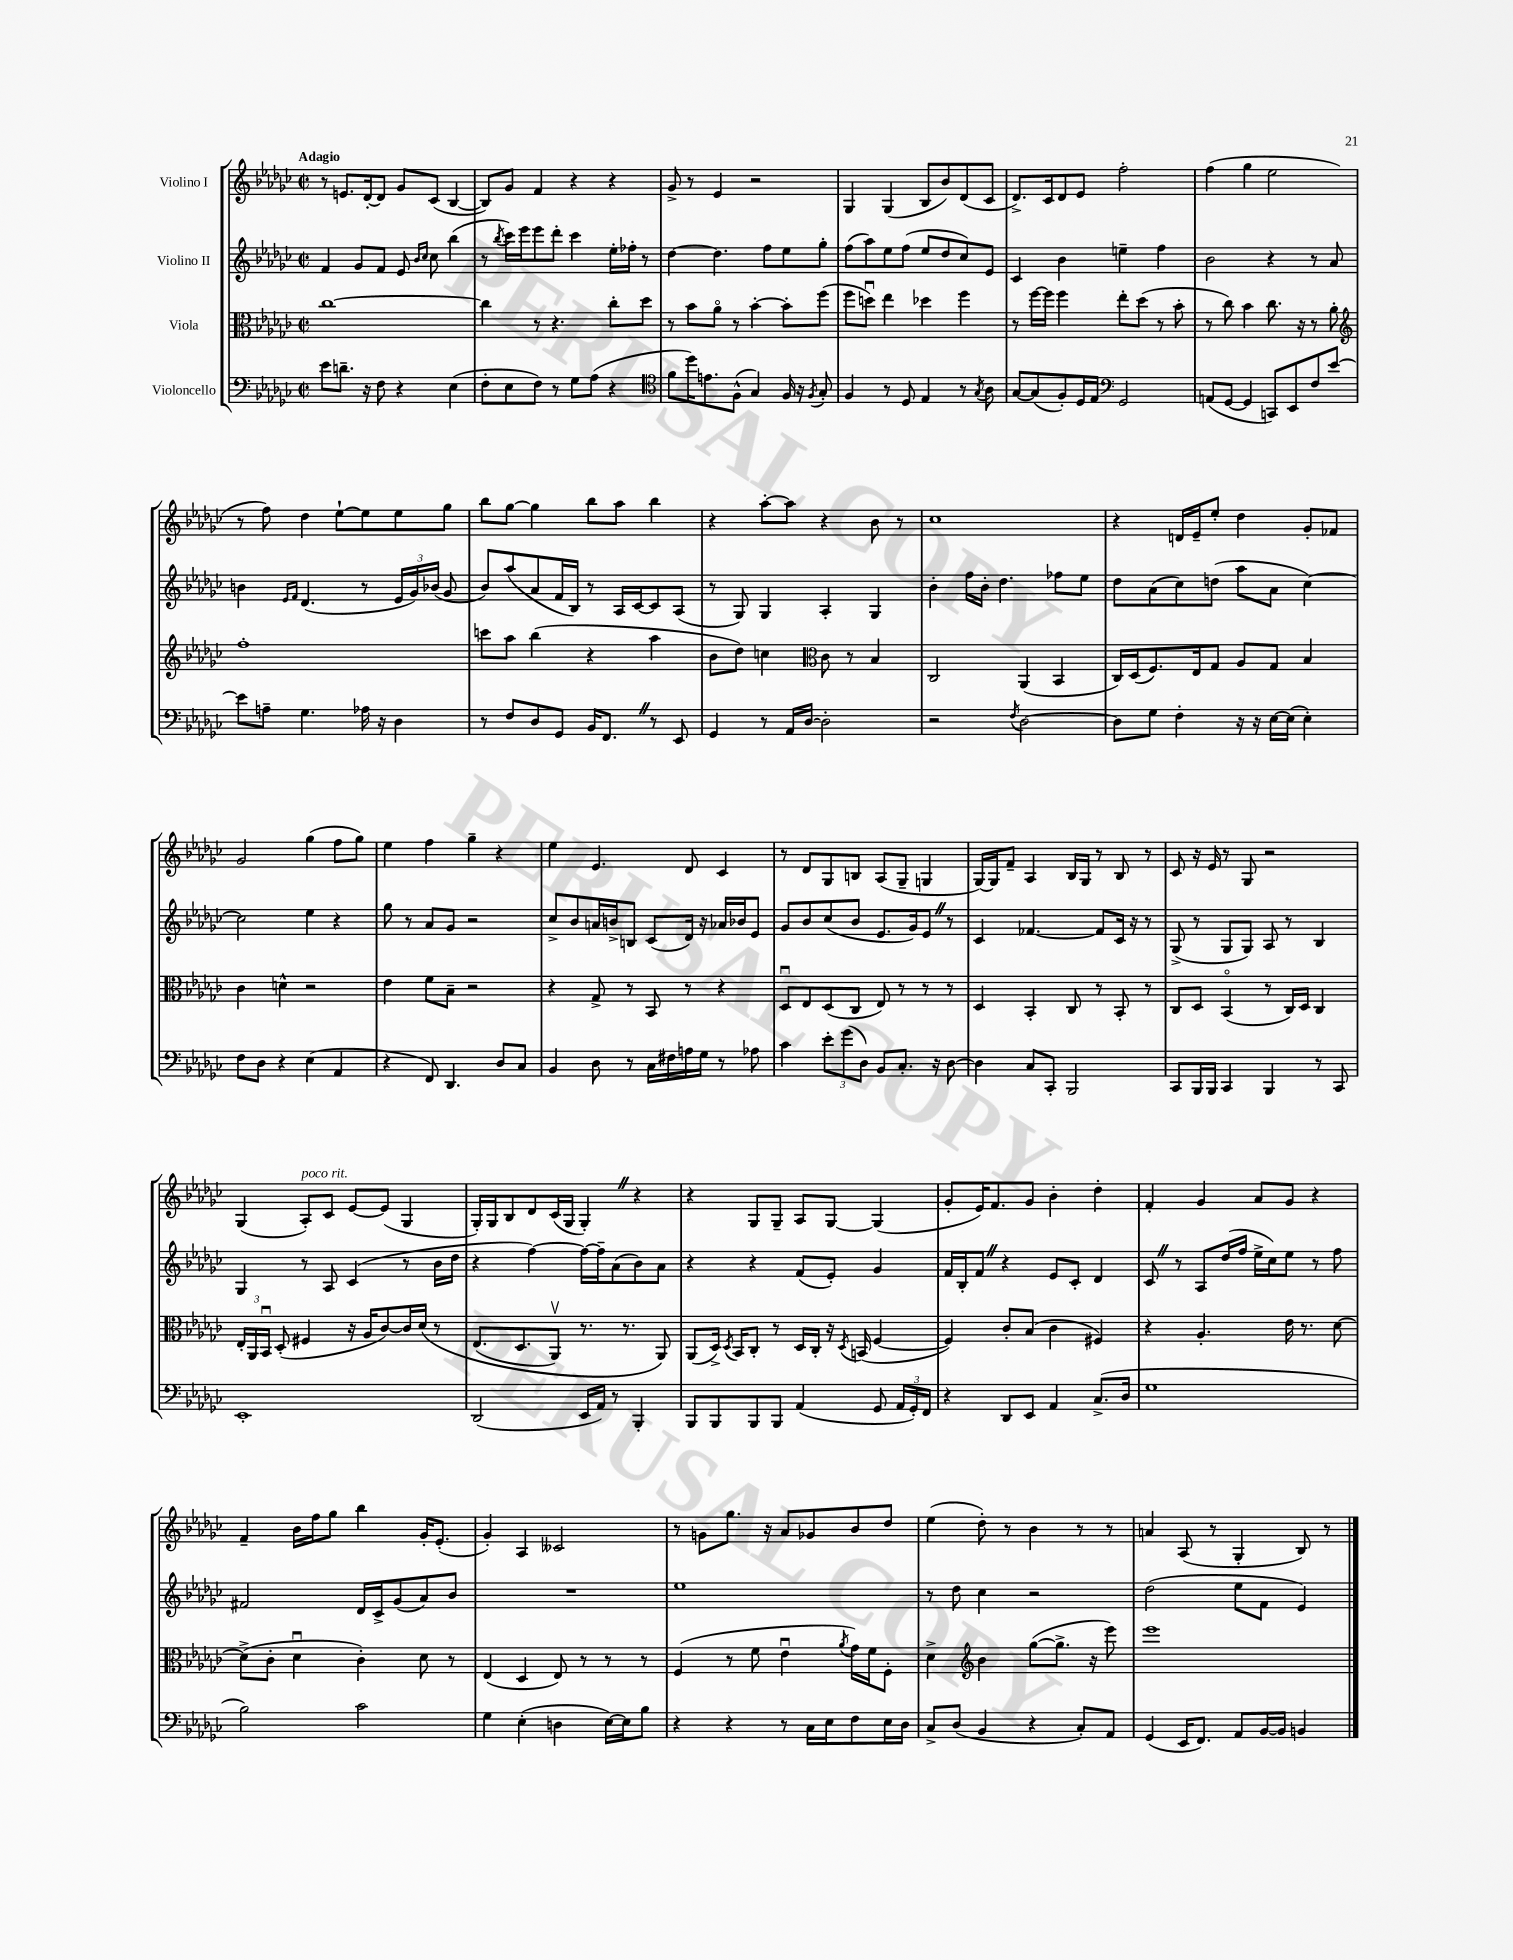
<<
\new StaffGroup <<
\new Staff = "s0" \with { instrumentName = "Violino I" } {
    \clef treble \key ges \major \defaultTimeSignature \time 2/2 \tempo "Adagio"
    \autoBeamOff r8 e'8.[ des'16~-. des'8] ges'8[ ces'8]( bes4~ |
    bes8[) ges'8] f'4 r4 r4 |
    ges'8-> r8 ees'4 r2 |
    ges4 ges4( bes8[ bes'8) des'8( ces'8] |
    des'8.[->) ces'16 des'8 ees'8] f''2-. |
    f''4( ges''4 ees''2 |
    r8 f''8) des''4 ees''8[~-! ees''8 ees''8 ges''8] |
    bes''8[ ges''8]~ ges''4 bes''8[ aes''8] bes''4 |
    r4 aes''8[~-. aes''8] r4 bes'8 r8 |
    ces''1 |
    r4 d'16[ ees'16-- ees''8]-. des''4 ges'8[-. fes'8] |
    ges'2 ges''4( f''8[ ges''8]) |
    ees''4 f''4 ges''4-- r4 |
    ees''4 ees'4. des'8 ces'4 |
    r8 des'8[ ges8 b8] aes8[( ges8]-- g4 |
    ges16[~) ges16 f'8]-- aes4 bes16[ ges16] r8 bes8 r8 |
    ces'8 r16 ees'16 r8 ges8 r2 |
    ges4( aes8[-.^\markup { \italic "poco rit." }) ces'8] ees'8[~ ees'8]( ges4 |
    ges16[-.) ges16 bes8 des'8 ces'16( ges16] ges4-.) \once \override BreathingSign.text = \markup { \musicglyph "scripts.caesura.straight" } \breathe r4 |
    r4 ges8[ ges8]-- aes8[ ges8]~ ges4( |
    ges'8[-. ees'16) f'8. ges'8] bes'4-. des''4-. |
    f'4-. ges'4 aes'8[ ges'8] r4 |
    f'4-- bes'16[ f''16 ges''8] bes''4 ges'16[-. ees'8.]-.( |
    ges'4-.) aes4 ceses'2 |
    r8 g'8[ ges''8.] r16 aes'8[ ges'8 bes'8 des''8] |
    ees''4( des''8-.) r8 bes'4 r8 r8 |
    a'4 aes8( r8 ges4-. bes8) r8 \bar "|." |
}
\new Staff = "s1" \with { instrumentName = "Violino II" } {
    \clef treble \key ges \major \defaultTimeSignature \time 2/2
    \autoBeamOff f'4 ges'8[ f'8] ees'8 \grace { bes'16[ ces''16] } ces''8 bes''4( |
    r8 \acciaccatura { bes''8 } ces'''16[) ees'''16 ees'''8 des'''8]-. ces'''4 ees''16[-. fes''16]-. r8 |
    des''4~ des''4. f''8[ ees''8 ges''8]-. |
    f''8[( aes''8) ees''8 f''8]( ees''8[ des''8 ces''8) ees'8] |
    ces'4 bes'4 e''4-- f''4 |
    bes'2 r4 r8 aes'8 |
    b'4 \grace { ees'16[ f'16] } des'4.( r8 \tuplet 3/2 { ees'16[ ges'16) bes'16]( } ges'8 |
    bes'8[) aes''8( aes'8 f'16 bes16]) r8 aes16[ ces'16~ ces'8 aes8]( |
    r8 ges8) ges4 aes4-. ges4 |
    bes'4-. f''16[ bes'16]-. des''4. fes''8[ ees''8] |
    des''8[ aes'8( ces''8) d''8]( aes''8[ aes'8] ces''4~) |
    ces''2 ees''4 r4 |
    ges''8 r8 aes'8[ ges'8] r2 |
    ces''8[-> bes'8 a'16 b'16-> b8] ces'8[( des'16]) r16 aes'16[ bes'16 ees'8] |
    ges'8[ bes'8 ces''8( bes'8] ees'8.[ ges'16) ees'8] \once \override BreathingSign.text = \markup { \musicglyph "scripts.caesura.straight" } \breathe r8 |
    ces'4 fes'4.~ fes'8[ ces'16] r16 r8 |
    ges8->( r8 ges8[ ges8]) aes8 r8 bes4 |
    ges4 r8 aes8 ces'4( r8 bes'16[ des''16] |
    r4 f''4~) f''16[~ f''16-- aes'8( bes'8) aes'8] |
    r4 r4 f'8[( ees'8]-.) ges'4 |
    f'16[ bes16-. f'8] \once \override BreathingSign.text = \markup { \musicglyph "scripts.caesura.straight" } \breathe r4 ees'8[ ces'8]-. des'4 |
    ces'8 \once \override BreathingSign.text = \markup { \musicglyph "scripts.caesura.straight" } \breathe r8 aes8[ des''16( f''16] ees''16[-> ces''16) ees''8] r8 f''8 |
    fis'2 des'16[ ces'16-> ges'8( aes'8) bes'8] |
    R1 |
    ees''1 |
    r8 des''8 ces''4 r2 |
    des''2( ees''8[ f'8] ees'4) \bar "|." |
}
\new Staff = "s2" \with { instrumentName = "Viola" } {
    \clef alto \key ges \major \defaultTimeSignature \time 2/2
    \autoBeamOff ces''1~ |
    ces''4 r8 r4. ces''8[-. des''8] |
    r8 bes'8[ aes'8]\flageolet r8 bes'4~-. bes'8[-. f''8]( |
    f''8[ d''8]\downbow) ees''4 des''4 f''4 |
    r8 f''16[~ f''16] f''4 ees''8[-. des''8]( r8 bes'8-. |
    r8 ces''8) bes'4 ces''8. r16 r8 aes'8-. |
    \clef treble f''1-. |
    c'''8[ aes''8] bes''4( r4 aes''4 |
    bes'8[ des''8]) c''4 \clef alto ces'8 r8 bes4 |
    ces2 aes,4( bes,4 |
    ces16[) des16( f8.) ees16 ges8] aes8[ ges8] bes4 |
    ces'4 d'4-^ r2 |
    ees'4 f'8[ bes8]-- r2 |
    r4 ges8-> r8 bes,8 r8 r4 |
    des8[\downbow ees8 des8( ces8] ees8) r8 r8 r8 |
    des4 bes,4-. ces8 r8 bes,8-. r8 |
    ces8[ des8] bes,4\flageolet( r8 ces16[) des16] ces4 |
    \tuplet 3/2 { ees16[-. aes,16 bes,16]\downbow } des8-.( fis4 r16 aes16[ ces'8~) ces'16 des'16]\( r8 |
    ees8.[( des8. aes,8]\upbow) r8. r8. aes,8\) |
    aes,8[( des16]->) \acciaccatura { des8 } bes,16[ ces8]-. r8 des16[ ces16]-. r16 \acciaccatura { des8 } b,16( f4~ |
    f4) ces'8[-. bes8]( ces'4 fis4) |
    r4 aes4.-. ees'16 r8. des'8~ |
    des'8[->( ces'8]-. des'4\downbow ces'4-.) des'8 r8 |
    ees4( des4 ees8) r8 r8 r8 |
    f4( r8 f'8 ees'4\downbow \acciaccatura { aes'8 } ges'16[) f'16 f8]-. |
    des'4-> \clef treble bes'4 ges''8[~( ges''8.]-> r16 ees'''8) |
    ees'''1 \bar "|." |
}
\new Staff = "s3" \with { instrumentName = "Violoncello" } {
    \clef bass \key ges \major \defaultTimeSignature \time 2/2
    \autoBeamOff ees'8[ d'8.]-- r16 f8 r4 ees4( |
    f8[-. ees8 f8]) r8 ges8[ aes8]( r4 |
    \clef tenor f'8[ des''16) e'8. f8]-^( ges4) f16 r16 \acciaccatura { f8 } ges8-. |
    f4 r8 des8 ees4 r8 \acciaccatura { ges8 } aes8 |
    ges8[~ ges8( f8-.) des16 ees16] \clef bass ges,2 |
    a,8[( ges,8]~ ges,4 c,8[) ees,8 f8 ees'8]~ |
    ees'8[ a8]-- ges4. aes16 r16 des4 |
    r8 f8[ des8 ges,8] bes,16[ f,8.] \once \override BreathingSign.text = \markup { \musicglyph "scripts.caesura.straight" } \breathe r8 ees,8 |
    ges,4 r8 aes,16[ des16]~ des2-. |
    r2 \acciaccatura { f8 } des2~ |
    des8[ ges8] f4-. r16 r16 ees16[~ ees16]( ees4-.) |
    f8[ des8] r4 ees4( aes,4 |
    r4 f,8) des,4. des8[ ces8] |
    bes,4 des8 r8 ces16[ fis16 a16 ges16] r8 aes8 |
    ces'4 \tuplet 3/2 { ees'8[-. ges'8( des8]) } bes,8[ ces8.]-. r16 des8~ |
    des4 ces8[ ces,8]-. bes,,2 |
    ces,8[ bes,,16 bes,,16] ces,4 bes,,4 r8 ces,8 |
    ees,1-. |
    des,2( ees,16[ aes,16]) r8 bes,,4-. |
    bes,,8[ bes,,8 bes,,8 bes,,8] aes,4( ges,8 \tuplet 3/2 { aes,16[ ges,16-.) f,16] } |
    r4 des,8[ ees,8] aes,4 ces8.[->( des16] |
    ges1 |
    bes2) ces'2 |
    ges4 ees4-.( d4 ees16[~) ees16 bes8] |
    r4 r4 r8 ces16[ ees16 f8 ees16 des16] |
    ces8[-> des8]( bes,4 r4 ces8[-.) aes,8] |
    ges,4( ees,16[ f,8.]) aes,8[ bes,16~ bes,16] b,4 \bar "|." |
}
>>
>>
\layout { \context { \Score \remove "Bar_number_engraver" } }
